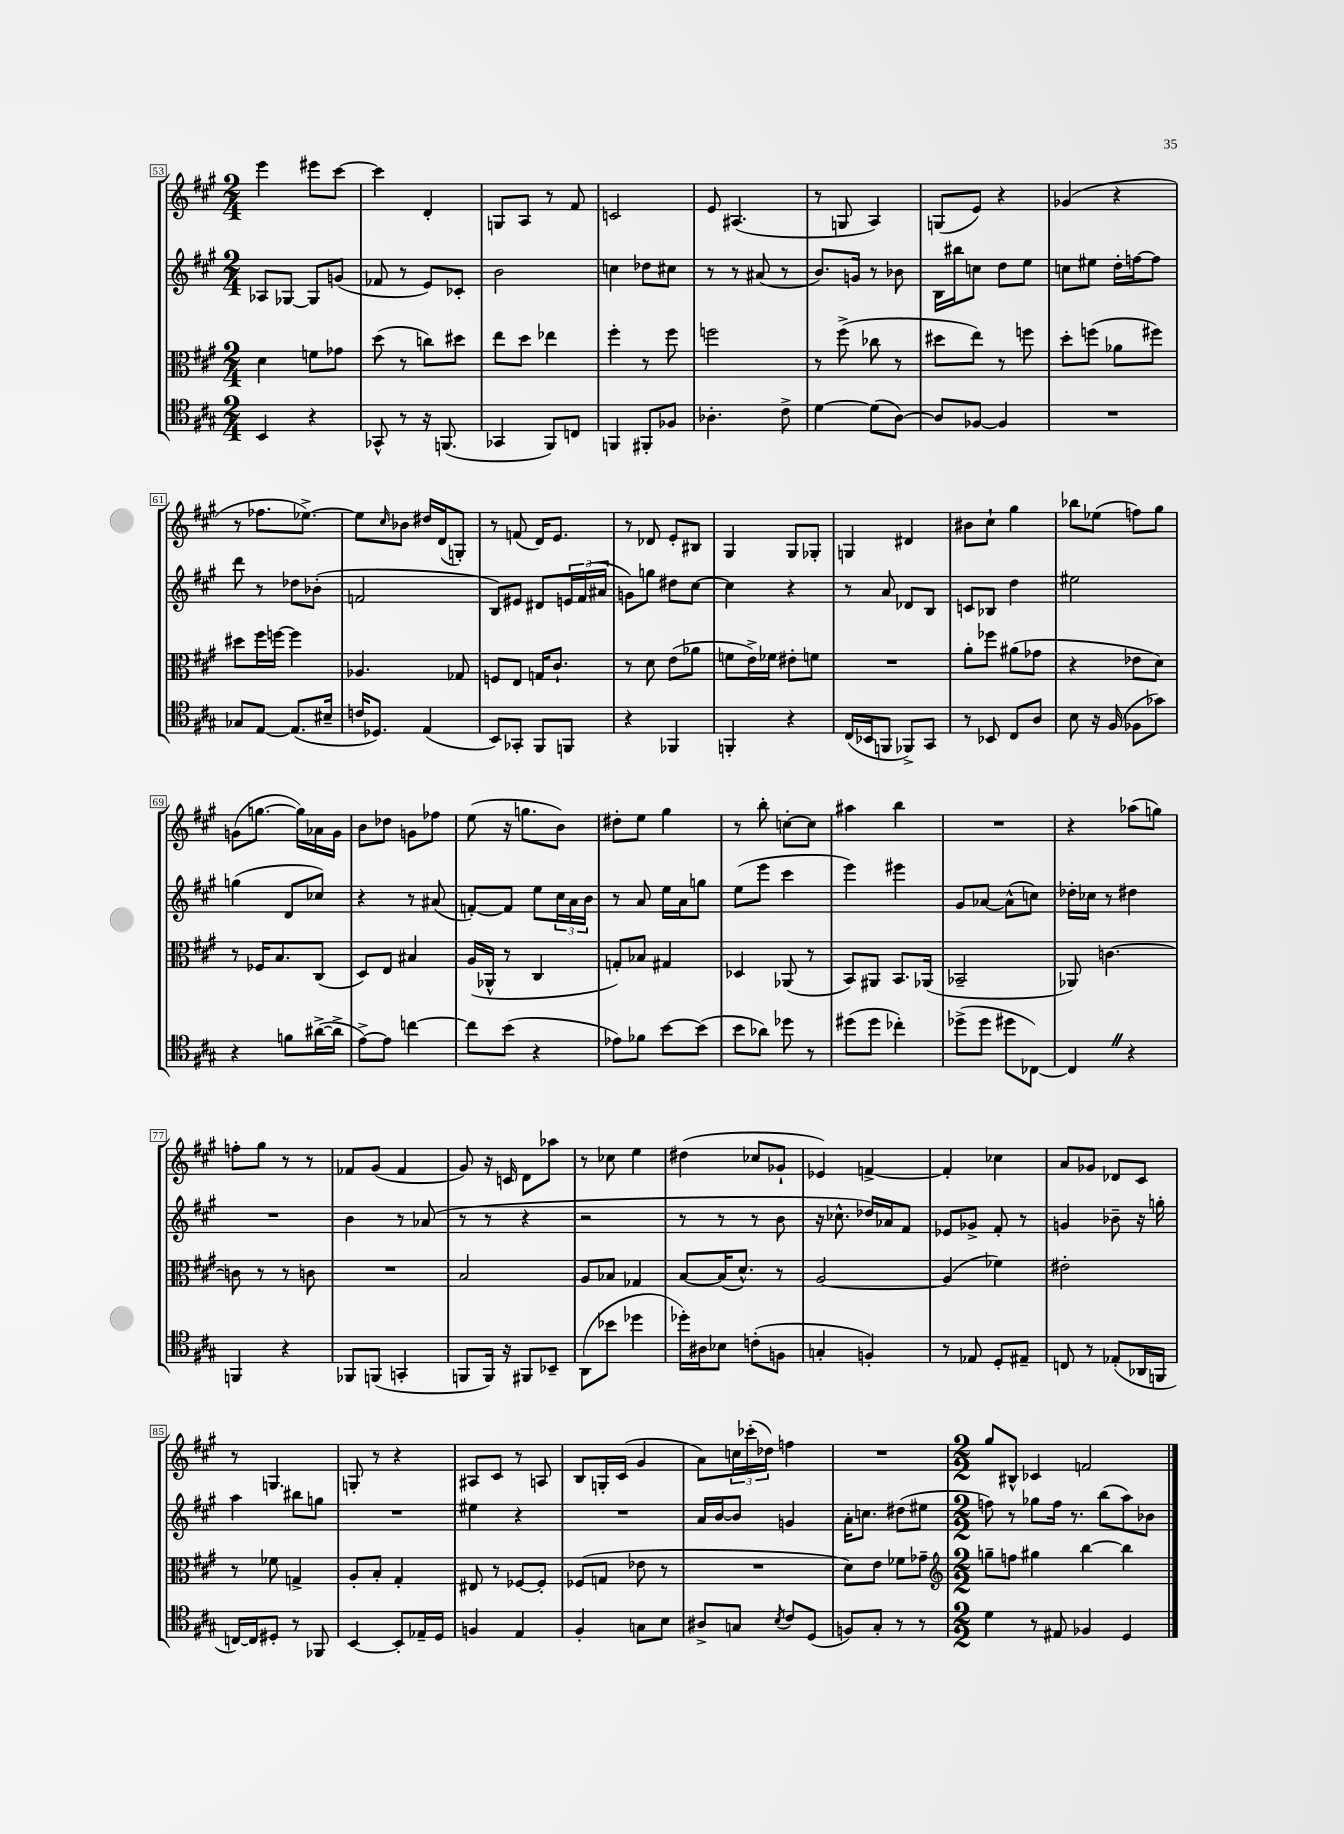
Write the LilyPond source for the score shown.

<<
\new StaffGroup <<
\new Staff = "s0" {
    \clef treble \key a \major \numericTimeSignature \time 2/4
    e'''4 eis'''8 cis'''8~ |
    cis'''4 d'4-. |
    g8 a8 r8 fis'8 |
    c'2 |
    e'8 ais4.( |
    r8 g8 a4) |
    g8( e'8) r4 |
    ges'4( r4 |
    r8 fes''8. ees''8.~->) |
    ees''8 \grace { cis''16 } bes'8 dis''16 d'16( g8-.) |
    r8 f'8( d'16) e'8. |
    r8 des'8 e'8-. bis8 |
    gis4 gis8 ges8-. |
    g4 dis'4 |
    bis'8 cis''8-! gis''4 |
    bes''8 ees''8( f''8) gis''8 |
    g'8( g''8.~ g''16) aes'16 g'16 |
    b'8 des''8 g'8 fes''8 |
    e''8( r16 g''8. b'8) |
    dis''8-. e''8 gis''4 |
    r8 b''8-. c''8~-. c''8 |
    ais''4 b''4 |
    R2 |
    r4 aes''8( g''8) |
    f''8-. gis''8 r8 r8 |
    fes'8 gis'8( fes'4 |
    gis'8) r16 c'16 d'8 aes''8 |
    r8 ces''8 e''4 |
    dis''4( ces''8 ges'8-! |
    ees'4) f'4~-> |
    f'4-. ces''4 |
    a'8 ges'8 des'8 cis'8 |
    r8 g4. |
    g8-. r8 r4 |
    ais8 cis'8 r8 a8 |
    b8 g16-. cis'16( gis'4 |
    a'8) \tuplet 3/2 { c''16 ces'''16-.( des''16) } f''4 |
    R2 |
    \numericTimeSignature \time 2/2 gis''8 bis8-^ ces'4 f'2 \bar "|." |
}
\new Staff = "s1" {
    \clef treble \key a \major \numericTimeSignature \time 2/4
    aes8 ges8~ ges8 g'8( |
    fes'8 r8 e'8) ces'8-. |
    b'2 |
    c''4 des''8 cis''8 |
    r8 r8 ais'8( r8 |
    b'8.) g'16 r8 bes'8 |
    b16 bis''16 c''8 d''8 e''8 |
    c''8 eis''8 d''16-. f''16~ f''8 |
    d'''8 r8 des''8 bes'8-.( |
    f'2 |
    b8) eis'8 dis'8 \tuplet 3/2 { e'16 fis'16( ais'16 } |
    g'8) g''8 dis''8 cis''8~ |
    cis''4 r4 |
    r8 a'8 des'8 b8 |
    c'8 bes8 d''4 |
    eis''2 |
    g''4( d'8 ces''8) |
    r4 r8 ais'8( |
    f'8~-.) f'8 e''8 \tuplet 3/2 { cis''16 a'16 b'16 } |
    r8 a'8 e''16 a'16 g''8 |
    e''8( e'''8 cis'''4 |
    e'''4) eis'''4 |
    gis'8 aes'8~ aes'8-^( c''8) |
    des''16-. ces''16 r8 dis''4 |
    R2 |
    b'4 r8 aes'8( |
    r8 r8 r4 |
    r2 |
    r8 r8 r8 b'8 |
    r16 ces''8.-^ des''16) aes'16 fis'8 |
    ees'8 ges'8-> fis'8-. r8 |
    g'4 bes'8-- r16 g''16-. |
    a''4 bis''8 g''8 |
    R2 |
    eis''4 r4 |
    R2 |
    a'16 b'16~ b'8 g'4 |
    a'16-. c''8. dis''8( eis''8 |
    \numericTimeSignature \time 2/2 f''8) r8 ges''8 f''16 r8. b''8( a''8) bes'8 \bar "|." |
}
\new Staff = "s2" {
    \clef alto \key a \major \numericTimeSignature \time 2/4
    d'4 f'8 ges'8 |
    d''8( r8 c''8) dis''8 |
    e''8 d''8 ees''4 |
    fis''4-. r8 fis''8 |
    f''2 |
    r8 fis''8->( ces''8 r8 |
    dis''8 e''8) r8 f''8 |
    d''8-. f''8( aes'8 fis''8) |
    dis''8 fis''16 f''16~ f''4 |
    aes4. ges8 |
    f8 e8 g16 cis'8.-! |
    r8 d'8 e'8( aes'8 |
    f'8 e'16->) fes'16 eis'8-. f'8 |
    R2 |
    a'8-. fes''8 ais'8( ges'8 |
    r4 ees'8 d'8) |
    r8 fes16 b8. cis8( |
    d8) e8 bis4 |
    a16( aes,16-^ r8 cis4 |
    g8-.) bes8 gis4 |
    des4 aes,8( r8 |
    b,8) ais,8 b,8. aes,16( |
    bes,2-- |
    aes,8) c'4.~ |
    c'8 r8 r8 c'8 |
    R2 |
    b2 |
    a8 bes8 ges4 |
    b8~ b16( d'8.-^) r8 |
    a2~ |
    a4( fes'4) |
    eis'2-. |
    r8 fes'8 g4-> |
    a8-. b8-. gis4-. |
    eis8 r8 fes8~ fes8-. |
    fes8( g8 ees'8 r8 |
    R2 |
    d'8) e'8 fes'8 ges'8-- |
    \numericTimeSignature \time 2/2 \clef treble g''8-- f''8 gis''4 b''4~ b''4 \bar "|." |
}
\new Staff = "s3" {
    \clef tenor \key a \major \numericTimeSignature \time 2/4
    b,4 r4 |
    ges,8-^ r8 r16 f,8.( |
    ges,4 fis,8) c8 |
    f,4 fis,8-. fes8 |
    aes4.-. cis'8-> |
    d'4~ d'8( a8~) |
    a8 fes8~ fes4 |
    R2 |
    ges8 e8~ e8.( bis16-- |
    c'16 des8.) e4( |
    b,8) ges,8-. fis,8 f,8 |
    r4 fes,4 |
    f,4-. r4 |
    cis16( bes,16 f,8 fes,8->) gis,8 |
    r8 bes,8 cis8 a8 |
    b8 r16 fis16( fes8 ges'8) |
    r4 f'8 ais'16~->( ais'16-> |
    e'8~->) e'8 c''4~ |
    c''8 b'8( r4 |
    ees'8) fes'8 b'8~ b'8( |
    b'8 aes'8) des''8 r8 |
    dis''8( dis''8 ces''4-.) |
    des''8->( des''8 dis''8 ces8~) |
    ces4 \once \override BreathingSign.text = \markup { \musicglyph "scripts.caesura.straight" } \breathe r4 |
    f,4 r4 |
    fes,8 f,8( g,4-. |
    f,8 f,16) r16 fis,8 bes,8-- |
    a,8( bes'8 des''4 |
    des''16-.) ais16 bes8 c'8-.( f8 |
    g4-. f4-.) |
    r8 ees8 d8-. eis8-- |
    c8 r8 ees8-.( aes,16 f,16 |
    c16~) c16 dis8-. r8 fes,8 |
    b,4~ b,8-. ees16-- d16 |
    f4 e4 |
    fis4-. g8 b8 |
    ais8-> g8 \acciaccatura { b8 } cis'8 d8( |
    f8) gis8-. r8 r8 |
    \numericTimeSignature \time 2/2 d'4 r8 eis8 fes4 d4 \bar "|." |
}
>>
>>
\layout { \context { \Score currentBarNumber = #53 \override BarNumber.stencil = #(make-stencil-boxer 0.1 0.3 ly:text-interface::print) } }
